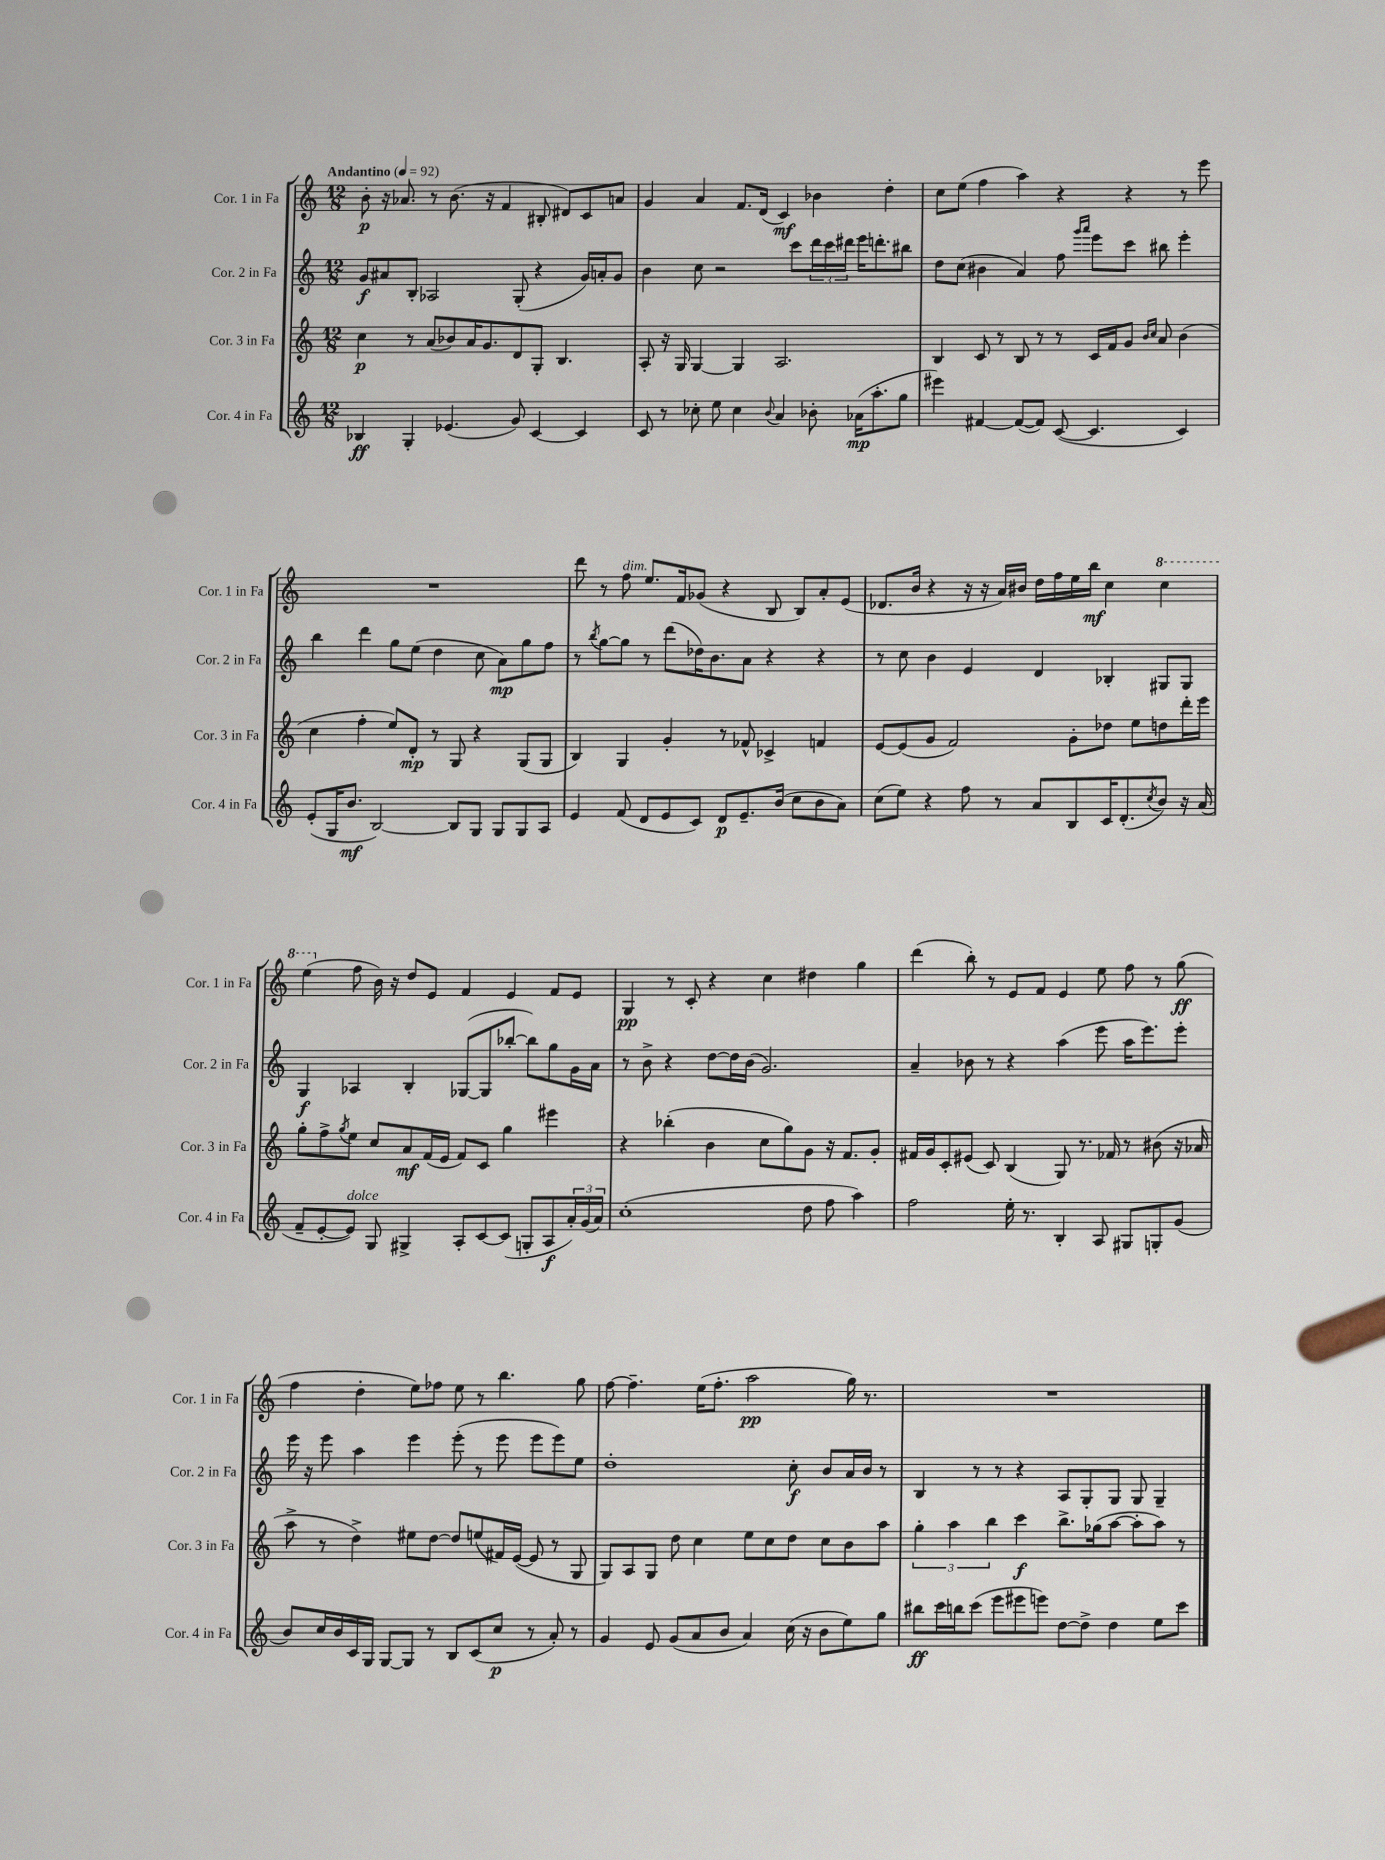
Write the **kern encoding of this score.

**kern	**dynam	**kern	**dynam	**kern	**dynam	**kern	**dynam
*part4	*part4	*part3	*part3	*part2	*part2	*part1	*part1
*staff4	*staff4	*staff3	*staff3	*staff2	*staff2	*staff1	*staff1
*I"Cor. 4 in Fa	*	*I"Cor. 3 in Fa	*	*I"Cor. 2 in Fa	*	*I"Cor. 1 in Fa	*
*I'Cor. 4 in Fa	*	*I'Cor. 3 in Fa	*	*I'Cor. 2 in Fa	*	*I'Cor. 1 in Fa	*
*clefG2	*	*clefG2	*	*clefG2	*	*clefG2	*
*k[]	*	*k[]	*	*k[]	*	*k[]	*
*M12/8	*	*M12/8	*	*M12/8	*	*M12/8	*
*MM92	*	*MM92	*	*MM92	*	*MM92	*
=1	=1	=1	=1	=1	=1	=1	=1
!	!	!	!	!	!	!LO:TX:a:B:t=Andantino	!
4B-X/	ff	4cc\	p	8g/L	f	8b'\	p
.	.	.	.	8a#X/	.	16r	.
.	.	.	.	.	.	8.a-X/	.
4G'/	.	8r	.	8B'/J	.	.	.
.	.	(8a/L	.	2A-X/	.	8r	.
(4.e-X/	.	8b-X/)	.	.	.	(8.b\	.
.	.	16a/K	.	.	.	.	.
.	.	8.g/	.	.	.	16r	.
.	.	.	.	.	.	4f/	.
8g/)	.	8d/	.	(8G'/	.	.	.
[4c/	.	8G'/J	.	4r	.	8B#X'/	.
.	.	4.B/	.	.	.	8d#X/L)	.
4c/]	.	.	.	16g/LL)	.	8c/	.
.	.	.	.	16an'/J	.	.	.
.	.	.	.	8g/J	.	8an/J	.
=2	=2	=2	=2	=2	=2	=2	=2
8c/	.	8A'/	.	4b\	.	4g/	.
8r	.	16r	.	.	.	.	.
.	.	16G/	.	.	.	.	.
8cc-X'\	.	[4G/	.	8cc\	.	4a/	.
8ee\	.	.	.	2r	.	.	.
4cc-\	.	4G/]	.	.	.	8.f/L	.
.	.	.	.	.	.	(16d/Jk	.
8qqb/	.	.	.	.	.	.	.
4a/	.	2.A/	.	.	.	4c/)	mf
.	.	.	.	8ccc\L	.	.	.
8b-X'\	.	.	.	24ddd\L	.	4b-X\	.
.	.	.	.	24ccc\	.	.	.
.	.	.	.	24ddd#X\JJ	.	.	.
(16a-X\KL	mp	.	.	16eee\KL	.	.	.
8.aa'\	.	.	.	8.dddn'\	.	.	.
.	.	.	.	.	.	4dd'\	.
8gg\J	.	.	.	8bb#X\J	.	.	.
=3	=3	=3	=3	=3	=3	=3	=3
4eee#X\)	.	4B/	.	8dd\L	.	8cc\L	.
.	.	.	.	(8cc\J	.	(8ee\J	.
[4f#X/	.	8c/	.	4b#X\	.	4ff\	.
.	.	8r	.	.	.	.	.
(8f#/L_	.	8B/	.	4a/)	.	4aa\)	.
8f#/J])	.	8r	.	.	.	.	.
([8c/	.	8r	.	8ff\	.	4r	.
.	.	.	.	16qqggg/LL	.	.	.
.	.	.	.	16qqaaa/JJ	.	.	.
4.c/]	.	16c/LL	.	8eee\L	.	.	.
.	.	16f/J	.	.	.	.	.
.	.	8g/J	.	8ccc\J	.	4r	.
.	.	16qqb/LL	.	.	.	.	.
.	.	16qqcc/JJ	.	.	.	.	.
.	.	8a/	.	8bb#X\	.	.	.
4c/)	.	(4b\	.	4eee'\	.	8r	.
.	.	.	.	.	.	8eee\	.
!!LO:LB:g=z
=4	=4	=4	=4	=4	=4	=4	=4
(8e'/L	.	4cc\	.	4bb\	.	1.r	.
16G/K	.	.	.	.	.	.	.
8.b/J	mf	.	.	.	.	.	.
.	.	4ff'\	.	4ddd\	.	.	.
[2B/)	.	.	.	.	.	.	.
.	.	8ee/L)	.	8gg\L	.	.	.
.	.	8d'/J	mp	(8ee\J	.	.	.
.	.	8r	.	4dd\	.	.	.
8B/L]	.	8G/	.	.	.	.	.
8G/J	.	4r	.	8cc\	.	.	.
8G/L	.	.	.	8a\L)	mp	.	.
8G/	.	(8G/L	.	8gg\	.	.	.
8A/J	.	8G/J	.	8ff\J	.	.	.
=5	=5	=5	=5	=5	=5	=5	=5
4e/	.	4B/)	.	8r	.	8ddd\	.
.	.	.	.	8qbb/	.	.	.
.	.	.	.	[8gg\L	.	8r	.
!	!	!	!	!	!	!LO:TX:a:i:t=dim.	!
(8f/	.	4G/	.	8gg\J]	.	8ff\	.
8d/L	.	.	.	8r	.	8.ee/L	.
8e/	.	4g'/	.	(8ddd\L	.	.	.
.	.	.	.	.	.	16f/k	.
8c/J)	.	.	.	16dd-X\K)	.	(8g-X/J	.
.	.	.	.	8.b\	.	.	.
8d/L	p	8r	.	.	.	4r	.
8.e~/	.	8f-X^^/	.	8a\J	.	.	.
.	.	4c-X^/	.	4r	.	8B/	.
(16b/Jk	.	.	.	.	.	.	.
8cc\L	.	.	.	.	.	8B/L)	.
8b\	.	4fn/	.	4r	.	8a'/	.
8a\J)	.	.	.	.	.	(8e/J	.
=6	=6	=6	=6	=6	=6	=6	=6
(8cc\L	.	[8e/L	.	8r	.	8.d-X/L	.
8ee\J)	.	(8e/]	.	8cc\	.	.	.
.	.	.	.	.	.	16b/Jk	.
4r	.	8g/J	.	4b\	.	4r	.
.	.	2f/)	.	.	.	.	.
8ff\	.	.	.	4e/	.	16r	.
.	.	.	.	.	.	16r	.
8r	.	.	.	.	.	16a/LL)	.
.	.	.	.	.	.	16b#X/JJ	.
8a/L	.	.	.	4d/	.	16dd\LL	.
.	.	.	.	.	.	16ff\	.
8B/	.	8g'\L	.	.	.	16ee\	.
.	.	.	.	.	.	16bb\JJ	mf
16c/K	.	8dd-X\J	.	4B-X'/	.	4cc\	.
(8.d'/	.	.	.	.	.	.	.
.	.	8ee\L	.	.	.	.	.
8qcc/	.	.	.	.	.	.	.
*	*	*	*	*	*	*8va	*
8b/J)	.	8ddn\	.	8G#X/L	.	4ccc\	.
16r	.	16ddd'\L	.	8G#/J	.	.	.
(16a/	.	16eee\JJ	.	.	.	.	.
!!LO:LB:g=z
=7	=7	=7	=7	=7	=7	=7	=7
8f~/L	.	8gg'\L	.	4G/	f	(4eee\	.
[8e'/	.	8ff^\	.	.	.	.	.
.	.	8qgg/	.	.	.	.	.
*	*	*	*	*	*	*X8va	*
!LO:TX:a:i:t=dolce	!	!	!	!	!	!	!
8e/J])	.	8ee\J	.	4A-X/	.	8ff\	.
8G/	.	8cc/L	.	.	.	16b\)	.
.	.	.	.	.	.	16r	.
4G#X^/	.	8a/	mf	4B'/	.	8dd/L	.
.	.	(16f/L	.	.	.	8e/J	.
.	.	16e/JJ	.	.	.	.	.
8A'/L	.	8f/L)	.	([8G-X/L	.	4f/	.
[8c/	.	8c/J	.	8G-/]	.	.	.
(8c/J]	.	4gg\	.	[8bb-X'/J	.	4e/	.
8Gn'/L	.	.	.	8bb-\L])	.	.	.
8A/	f	4eee#X\	.	8gg\	.	8f/L	.
24a'/L)	.	.	.	16g\L	.	8e/J	.
(24g/	.	.	.	.	.	.	.
.	.	.	.	16a\JJ	.	.	.
24a/JJ)	.	.	.	.	.	.	.
=8	=8	=8	=8	=8	=8	=8	=8
(1cc'	.	4r	.	8r	.	4G/	pp
.	.	.	.	8b^\	.	.	.
.	.	(4bb-X'\	.	4r	.	8r	.
.	.	.	.	.	.	8c'/	.
.	.	4b\	.	[8dd\L	.	4r	.
.	.	.	.	16dd\L]	.	.	.
.	.	.	.	(16b\JJ	.	.	.
.	.	8cc\L	.	2.g/)	.	4cc\	.
.	.	8gg\)	.	.	.	.	.
8dd\	.	8g\J	.	.	.	4dd#X\	.
8ff\	.	16r	.	.	.	.	.
.	.	8.f/L	.	.	.	.	.
4aa\)	.	.	.	.	.	4gg\	.
.	.	8g'/J	.	.	.	.	.
=9	=9	=9	=9	=9	=9	=9	=9
2ff\	.	16f#X/LL	.	4a~/	.	(4ddd\	.
.	.	16g/J	.	.	.	.	.
.	.	8c'/	.	.	.	.	.
.	.	(8e#X/J	.	8b-X\	.	8bb'\)	.
.	.	8c/)	.	8r	.	8r	.
16ee'\	.	(4B/	.	4r	.	8e/L	.
8.r	.	.	.	.	.	.	.
.	.	.	.	.	.	8f/J	.
4B'/	.	8G/)	.	(4aa\	.	4e/	.
.	.	8.r	.	.	.	.	.
8A/	.	.	.	8eee\	.	8ee\	.
.	.	16f-X/	.	.	.	.	.
8G#X/L	.	8r	.	16aa\KL	.	8ff\	.
.	.	.	.	8.eee\)	.	.	.
8Gn'/	.	(8b#X\	.	.	.	8r	.
(8g/J	.	16r	.	8eee'\J	.	(8gg\	ff
.	.	16a-X/	.	.	.	.	.
!!LO:LB:g=z
=10	=10	=10	=10	=10	=10	=10	=10
8b/L)	.	8aa^\	.	16eee\	.	4ff\	.
.	.	.	.	16r	.	.	.
16cc/L	.	8r	.	8eee\	.	.	.
16b/	.	.	.	.	.	.	.
16c/	.	4dd^\)	.	4aa\	.	4dd'\	.
16G/JJ	.	.	.	.	.	.	.
[8G/L	.	.	.	.	.	.	.
8G/J]	.	8ee#X\L	.	4eee\	.	8ee\L)	.
8r	.	[8dd\J	.	.	.	8ff-X\J	.
8B/L	.	8dd/L]	.	(8eee'\	.	8ee\	.
(8c/	.	(8een/	.	8r	.	8r	.
8cc/J	p	16f#X/L)	.	8eee\	.	4.bb\	.
.	.	([16e/JJ	.	.	.	.	.
8r	.	8e/]	.	8eee\L	.	.	.
8a'/)	.	8r	.	8eee\)	.	.	.
8r	.	8G/	.	8ee\J	.	8gg\	.
=11	=11	=11	=11	=11	=11	=11	=11
4g/	.	8G/L)	.	1dd'	.	[8ff\	.
.	.	8A/	.	.	.	4.ff~\]	.
8e/	.	8G/J	.	.	.	.	.
(8g/L	.	8dd\	.	.	.	.	.
8a/	.	4cc\	.	.	.	(16ee\KL	.
.	.	.	.	.	.	8.ff'\J	.
8b/J	.	.	.	.	.	.	.
4a/)	.	8ee\L	.	.	.	2aa\	pp
.	.	8cc\	.	.	.	.	.
(16cc\	.	8dd\J	.	8cc'\	f	.	.
16r	.	.	.	.	.	.	.
8b\L	.	8cc\L	.	8b/L	.	.	.
8ee\)	.	8b\	.	16a/L	.	16gg\)	.
.	.	.	.	16b/JJ	.	8.r	.
8gg\J	.	8aa\J	.	8r	.	.	.
=12	=12	=12	=12	=12	=12	=12	=12
8bb#X\L	ff	6gg'\	.	4B/	.	1.r	.
16ccc\L	.	.	.	.	.	.	.
.	.	6aa\	.	.	.	.	.
16bbn\J	.	.	.	.	.	.	.
(8ccc\J	.	.	.	8r	.	.	.
.	.	6bb\	.	.	.	.	.
8eee\L	.	.	.	8r	.	.	.
8eee#X\	.	4ccc\	f	4r	.	.	.
8eeen\J)	.	.	.	.	.	.	.
[8dd\L	.	8.bb^\L	.	8A/L	.	.	.
8dd^\J]	.	.	.	8G'/	.	.	.
.	.	(16gg-X\k	.	.	.	.	.
4dd\	.	[8aa\J	.	8G/J	.	.	.
.	.	8aa'\L]	.	8G/	.	.	.
8ee\L	.	8aa\J)	.	4G~/	.	.	.
8ccc\J	.	8r	.	.	.	.	.
==	==	==	==	==	==	==	==
*-	*-	*-	*-	*-	*-	*-	*-
